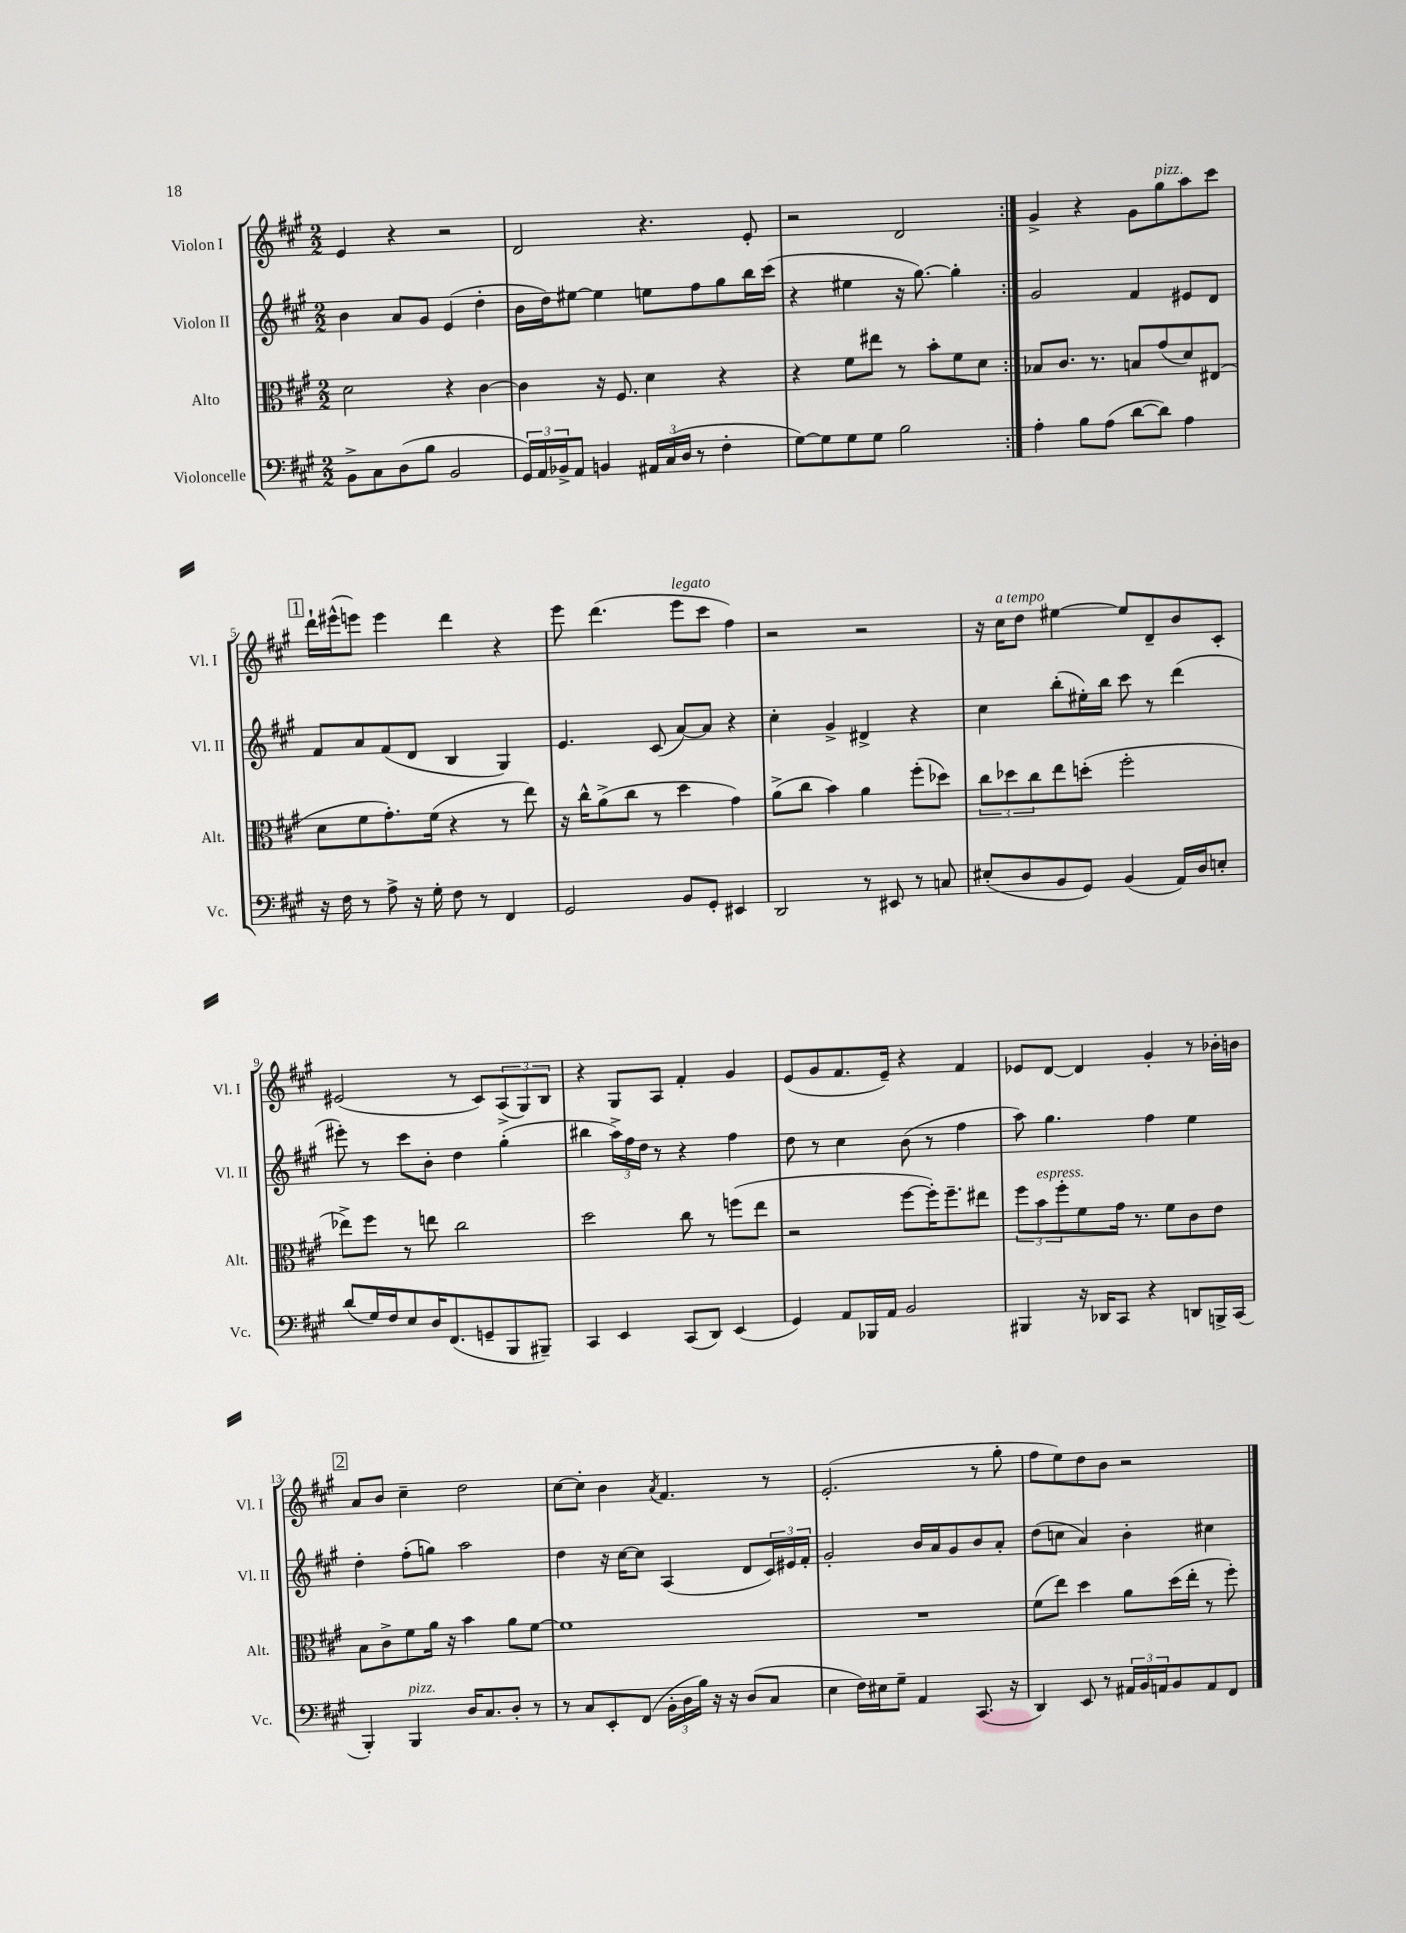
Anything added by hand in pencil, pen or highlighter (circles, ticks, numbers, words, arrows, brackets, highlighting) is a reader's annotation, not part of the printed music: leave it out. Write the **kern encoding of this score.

**kern	**kern	**kern	**kern
*staff4	*staff3	*staff2	*staff1
*clefF4	*clefC3	*clefG2	*clefG2
*k[f#c#g#]	*k[f#c#g#]	*k[f#c#g#]	*k[f#c#g#]
*M2/2	*M2/2	*M2/2	*M2/2
8BB^	2d	4b	4e
8C#	.	.	.
(8D	.	8a	4r
8B	.	8g#	.
2BB	4r	(4e	2r
.	[4c#	4dd'	.
=	=	=	=
24GG#)	4c#]	16b	2d
24AA	.	.	.
.	.	16dd)	.
24BB-^	.	.	.
8AA	.	[8ee#	.
4BB	16r	4ee#]	.
.	8.F#	.	.
24AA#	4d	8ee	4.r
(24C#	.	.	.
24D	.	.	.
8r	.	8ff#	.
4F#'	4r	8gg#	.
.	.	16bb	8e'
.	.	(16ccc#	.
=	=	=	=
[8G#)	4r	4r	2r
8G#]	.	.	.
8G#	8f#	4ee#	.
8G#	8ee#	.	.
2B	8r	16r	2d
.	.	[8.gg#)	.
.	8b'	.	.
.	8f#	4gg#']	.
.	8d	.	.
=:|!	=:|!	=:|!	=:|!
4A'	8B-	2g#	4g#^
.	8.c#	.	.
8B	.	.	4r
.	8.r	.	.
(8A	.	.	.
[8d	8B	4f#	8g#
8d])	(8g#	.	8gg#
4A	8d)	8e#	8aa
.	(8E#	8d	8ccc#
=	=	=	=
16r	8d	8f#	16ddd`
16F#	.	.	(16eee#^^
8r	8f#	8a	8eee)
8A^	8.g#')	(8f#	4eee
16r	.	8d	.
16G#'	(16f#	.	.
8F#	4r	4B	4ddd
8r	.	.	.
4FF#	8r	4G#)	4r
.	8ee)	.	.
=	=	=	=
2GG#	16r	4.e	8eee
.	16cc#^^	.	.
.	(8a^	.	(4.ddd
.	8cc#	.	.
.	8r	(8c#	.
8BB	4dd	[8a)	8eee
8GG#'	.	8a]	8ccc#
4EE#	4g#)	4r	4ff#)
=	=	=	=
2DD	(8a^	4cc#'	2r
.	8cc#	.	.
.	4b)	4g#^	.
8r	4a	4d#^	2r
8EE#	.	.	.
8r	(8ff#'	4r	.
8C	8dd-)	.	.
=	=	=	=
(8E#'	12cc#	4cc#	16r
.	.	.	16cc#
.	12dd-	.	.
8D	.	.	8dd
.	12cc#	.	.
8BB	8ee	(8bb'	[4ee#
8GG#)	(8dd'	16ee#')	.
.	.	16bb	.
(4BB	2ff#'	8ccc#	8ee#]
.	.	8r	8d~
16AA)	.	(4ddd	8b
16D	.	.	.
8E'	.	.	8c#'
=	=	=	=
(8d	8ee-^)	8eee#')	(2e#
16G#)	8ff#	8r	.
16F#	.	.	.
8E	8r	8ccc#	.
16D	8ee	8b'	.
(8.FF#	.	.	.
.	2cc#	4dd	8r
8GG~	.	.	8c#)
8BBB	.	(4gg#'	(12A^
.	.	.	12G#)
8BBB#~)	.	.	.
.	.	.	12B
=	=	=	=
4CC#	2dd	4bb#	4r
4EE	.	24aa^)	8G#
.	.	24ff#	.
.	.	24dd	.
.	.	8r	8A
(8CC#	8cc#	4r	4f#'
8DD)	8r	.	.
(4EE	(8ff	4ff#	4g#
.	8ee	.	.
=	=	=	=
4GG#)	2r	8dd	(8e
.	.	8r	8g#
8AA	.	4cc#	8.f#
16BBB-	.	.	.
16AA	.	.	16e~)
2BB	[8ff#	(8b	4r
.	16ff#'])	8r	.
.	8.ff#~	.	.
.	.	4ff#	4f#
.	8ee#	.	.
=	=	=	=
4BBB#	12ff#	8aa)	8e-
.	12b	.	.
.	.	4.gg#	[8d
.	12ff#'	.	.
16r	8f#	.	4d]
16DD-	.	.	.
8CC#	16g#	.	.
.	8.r	.	.
4r	.	4ff#	4g#'
.	8f#	.	.
8DD	8c#	4ee	8r
16BBB^	8e	.	16b-'
(16CC#	.	.	16b
=	=	=	=
4BBB')	8B	4dd'	8a
.	8c#^	.	8b
4BBB	8f#	(8ff#'	4cc#~
.	16a	8gg)	.
.	16r	.	.
16D	4b	2aa	2dd
8.C#	.	.	.
8D'	8a	.	.
8r	[8f#	.	.
=	=	=	=
8r	1f#]	4dd	[8cc#
8C#	.	.	8cc#']
8EE'	.	16r	4b
.	.	[16cc#	.
(8FF#	.	8cc#]	.
.	.	.	8qa
24BB'	.	(4A	4.f#
24D	.	.	.
24B)	.	.	.
16r	.	.	.
16r	.	.	.
(8D	.	8d	.
8C#	.	24c#)	8r
.	.	24e#	.
.	.	24f#'	.
=	=	=	=
4E	1r	2g#'	(2.e'
16F#)	.	.	.
16E#	.	.	.
8G#~	.	.	.
4AA	.	16b	.
.	.	16a	.
.	.	8g#	.
(8.CC#	.	8b	8r
.	.	8a'	8gg#'
16r	.	.	.
=	=	=	=
4DD)	(8f#	(8dd	8ff#
.	8ee)	8cc	8ee)
8EE	4dd	4a)	8dd
8r	.	.	8b
24AA#	8a	4b'	2r
24BB	.	.	.
24AA	.	.	.
8BB	(16dd	.	.
.	16ee'	.	.
8AA	8r	4cc#	.
8FF#	8ff#')	.	.
==	==	==	==
*-	*-	*-	*-
